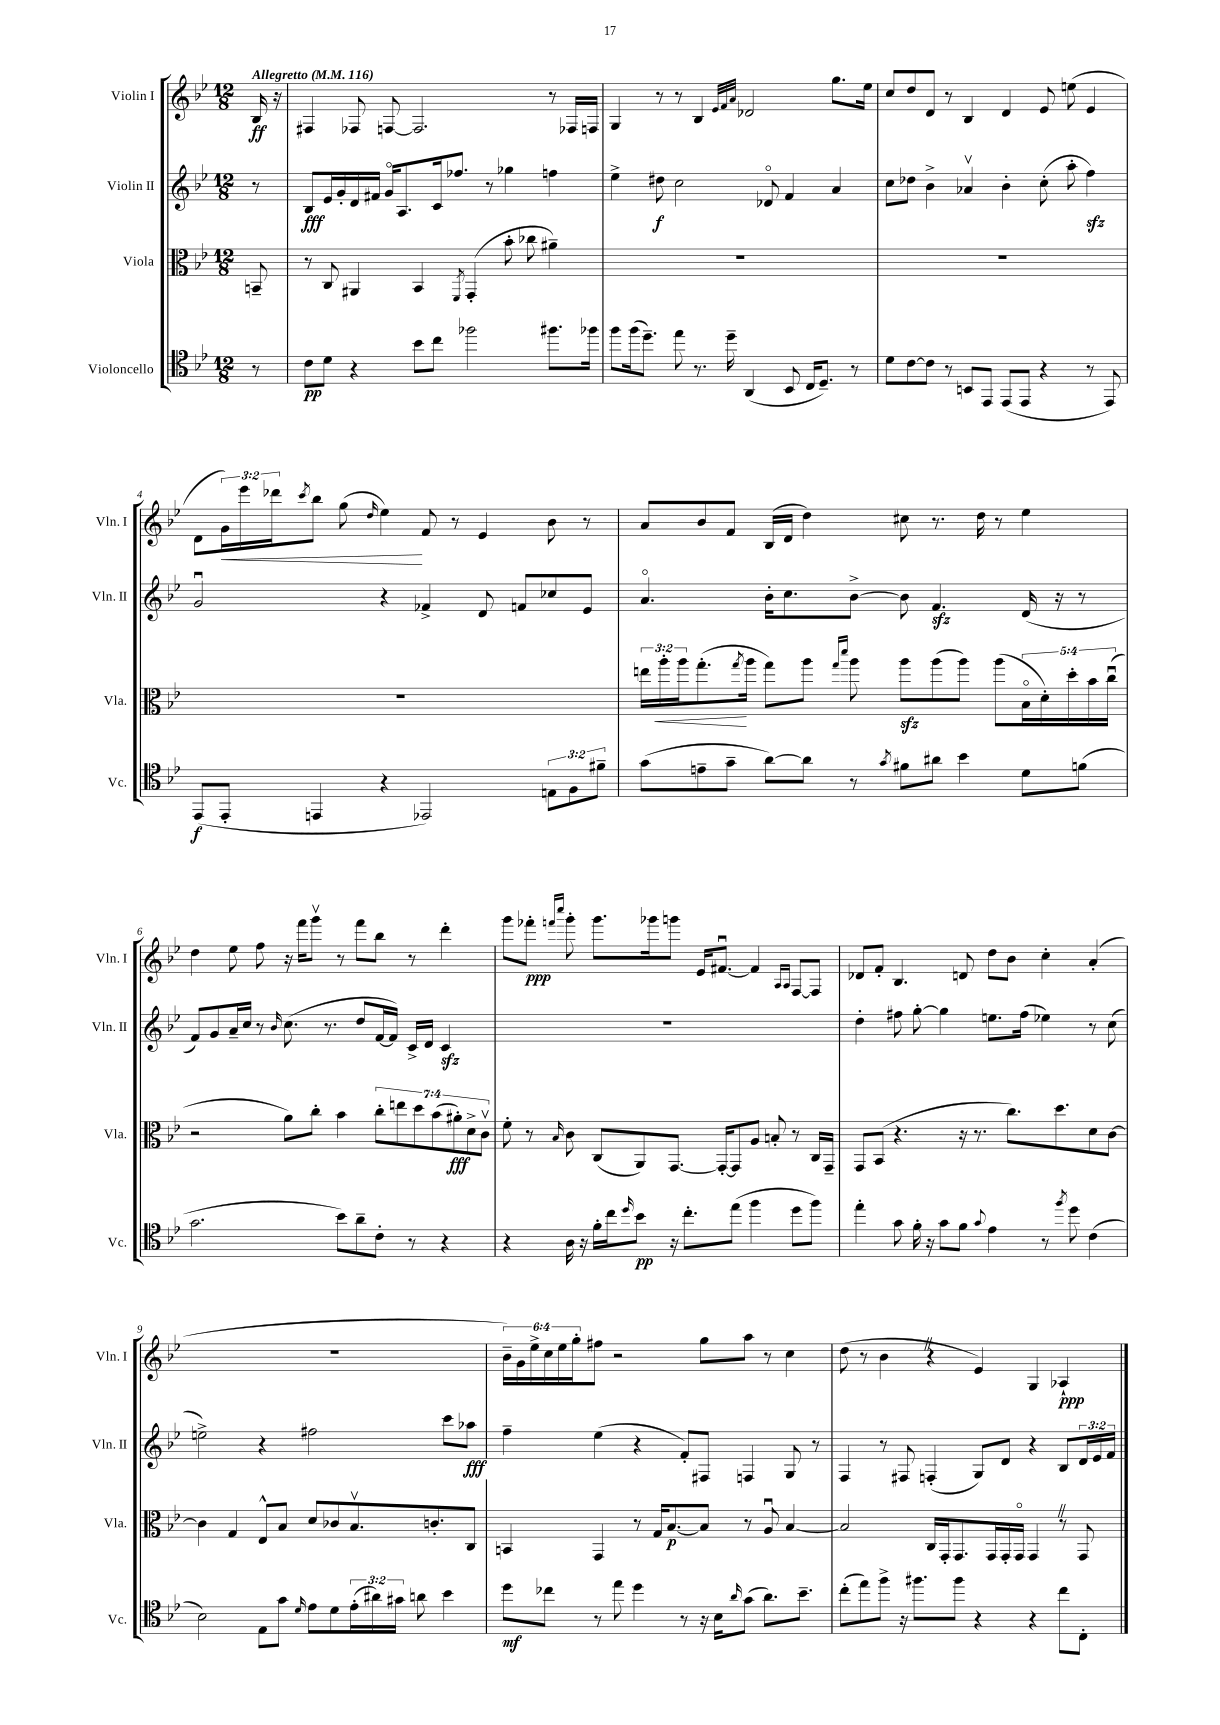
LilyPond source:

<<
\new StaffGroup <<
\new Staff = "s0" \with { instrumentName = "Violin I" shortInstrumentName = "Vln. I" } {
    \clef treble \key bes \major \numericTimeSignature \time 12/8 \override Staff.TupletNumber.text = #tuplet-number::calc-fraction-text \partial 8 \tempo "Allegretto" 4 = 116
    bes16\ff r16 |
    fis4 fes8 f8~ f2. r8 fes16 f16 |
    g4 r8 r8 bes4 \grace { ees'32 f'32 a'32 } des'2 g''8. ees''16 |
    c''8 d''8 d'8 r8 bes4 d'4 ees'8 e''8( ees'4 |
    d'8 \tuplet 3/2 { g'16\<) ees'''16 des'''16 } \acciaccatura { c'''8 } bes''8 g''8( \grace { d''16 } ees''4\!) f'8 r8 ees'4 bes'8 r8 |
    a'8 bes'8 f'8 bes16( d'16 d''4) cis''8 r8. d''16 r8 ees''4 |
    d''4 ees''8 f''8 r16 f'''16 g'''8\upbow r8 f'''8 bes''8 r8 d'''4-. |
    g'''8 fes'''8-.\ppp \grace { f'''16 c''''16 } g'''8-. g'''8. ges'''16 g'''8 ees'16 fis'8.~\downbow fis'4 \grace { a16 a16 } f8~ f8 |
    des'8 f'8-. bes4. d'8 d''8 bes'8 c''4-. a'4-.( |
    R1. |
    \tuplet 6/4 { bes'16--) g'16 ees''16-> c''16 ees''16 g''16-. } fis''8 r2 g''8 a''8 r8 c''4 |
    d''8( r8 bes'4 \once \override BreathingSign.text = \markup { \musicglyph "scripts.caesura.straight" } \breathe r4 ees'4) g4 aes4-!\ppp \bar "|." |
}
\new Staff = "s1" \with { instrumentName = "Violin II" shortInstrumentName = "Vln. II" } {
    \clef treble \key bes \major \numericTimeSignature \time 12/8 \override Staff.TupletNumber.text = #tuplet-number::calc-fraction-text \partial 8
    r8 |
    bes8\fff ees'16 g'16-. d'16 fis'16 g'16\flageolet a8. c'16 fes''8. r8 ges''4 f''4 |
    ees''4-> dis''8\f c''2 des'8\flageolet f'4 a'4 |
    c''8 des''8 bes'4-> aes'4\upbow bes'4-. c''8-.( a''8-. f''4\sfz) |
    g'2\downbow r4 fes'4-> d'8 f'8 ces''8 ees'8 |
    a'4.\flageolet bes'16-. c''8. bes'8~-> bes'8 f'4.\sfz d'16( r16 r8 |
    f'8) g'8 a'16-- c''16 r8 \grace { bes'16 } c''8.( r8. d''8 f'16~ f'16) c'16-> d'16 c'4\sfz |
    R1. |
    d''4-. fis''8 g''8~-. g''4 e''8. fis''16( ees''4) r8 c''8( |
    e''2->) r4 fis''2 c'''8 aes''8\fff |
    f''4-- ees''4( r4 f'8-.) fis8 f4 g8 r8 |
    f4 r8 fis8 f4-.( g8) d'8 r4 bes8 \tuplet 3/2 { d'16 ees'16 f'16 } \bar "|." |
}
\new Staff = "s2" \with { instrumentName = "Viola" shortInstrumentName = "Vla." } {
    \clef alto \key bes \major \numericTimeSignature \time 12/8 \override Staff.TupletNumber.text = #tuplet-number::calc-fraction-text \partial 8
    b,8-- |
    r8 c8 ais,4 bes,4 \acciaccatura { f,8 } g,4-.( bes'8-. ces''8 ais'4--) |
    R1. |
    R1. |
    R1. |
    \tuplet 3/2 { e''16 a''16-.\< a''16 } g''8.-.\!( \acciaccatura { g''8 } a''16 g''8) a''8 \grace { g''16 d'''16 } a''8 a''8\sfz a''8( a''8) a''8( \tuplet 5/4 { bes16\flageolet d'16-.) d''16-. bes'16 c''16\downbow( } |
    r2 a'8) c''8-. bes'4 \tuplet 7/4 { c''8-. e''8 d''8 bes'8( ais'8-.\fff) d'8-> c'8\upbow } |
    f'8-. r8 \grace { bes16 } c'8 c8( a,8) g,8.~ g,16~-. g,8 a8 b8-. r8 c16 g,16-- |
    g,8 bes,8( r4. r16 r8. c''8.) d''8. d'8 c'8~ |
    c'4 g4 ees8-^ bes8 d'8 ces'8 bes8.\upbow c'8.-. c8 |
    b,4 g,4 r8 g16 bes8.~\p bes8 r8 a8\downbow bes4~ |
    bes2 c16 g,16-. g,8. g,16 g,16-. g,16\flageolet g,4 \once \override BreathingSign.text = \markup { \musicglyph "scripts.caesura.straight" } \breathe r8 g,8 \bar "|." |
}
\new Staff = "s3" \with { instrumentName = "Violoncello" shortInstrumentName = "Vc." } {
    \clef tenor \key bes \major \numericTimeSignature \time 12/8 \override Staff.TupletNumber.text = #tuplet-number::calc-fraction-text \partial 8
    r8 |
    c'8\pp d'8 r4 bes'8 c''8 fes''2 fis''8. fes''16 |
    f''8 f''16( d''8.--) ees''8 r8. d''16-- a,4( bes,8 c16 d8.--) r8 |
    d'8 c'8~ c'8 r8 b,8 ees,8 ees,8( ees,8 r4 r8 ees,8) |
    ees,8\f( ees,8-. e,4 r4 ees,2) \tuplet 3/2 { e8 f8 fis'8-- } |
    g'8( e'8-- g'8-- a'8~) a'8 r8 \acciaccatura { g'8 } fis'8 ais'8 bes'4 d'8 f'8( |
    g'2. bes'8) a'8-- c'8-. r8 r4 |
    r4 a16 r16 f'16-. c''16 \grace { d''16 } bes'8\pp r16 c''8.-. ees''8( f''4 d''8 f''8) |
    ees''4-. g'8 f'16-. r16 g'8 f'8 \appoggiatura { g'8 } ees'4 r8 \acciaccatura { f''8 } d''8 c'4( |
    bes2) ees8 g'8 \grace { d'16 } ees'8 d'8 \tuplet 3/2 { ees'16-.( ais'16) gis'16 } a'8 bes'4 |
    d''8\mf ces''8 r8 ees''8 d''4 r8 r16 bes16 \grace { a'16 } g'8( a'8.) bes'8.-- |
    c''8-.( ees''8) f''8-> r16 fis''8. fis''8 r4 r4 c''8 c8-. \bar "|." |
}
>>
>>
